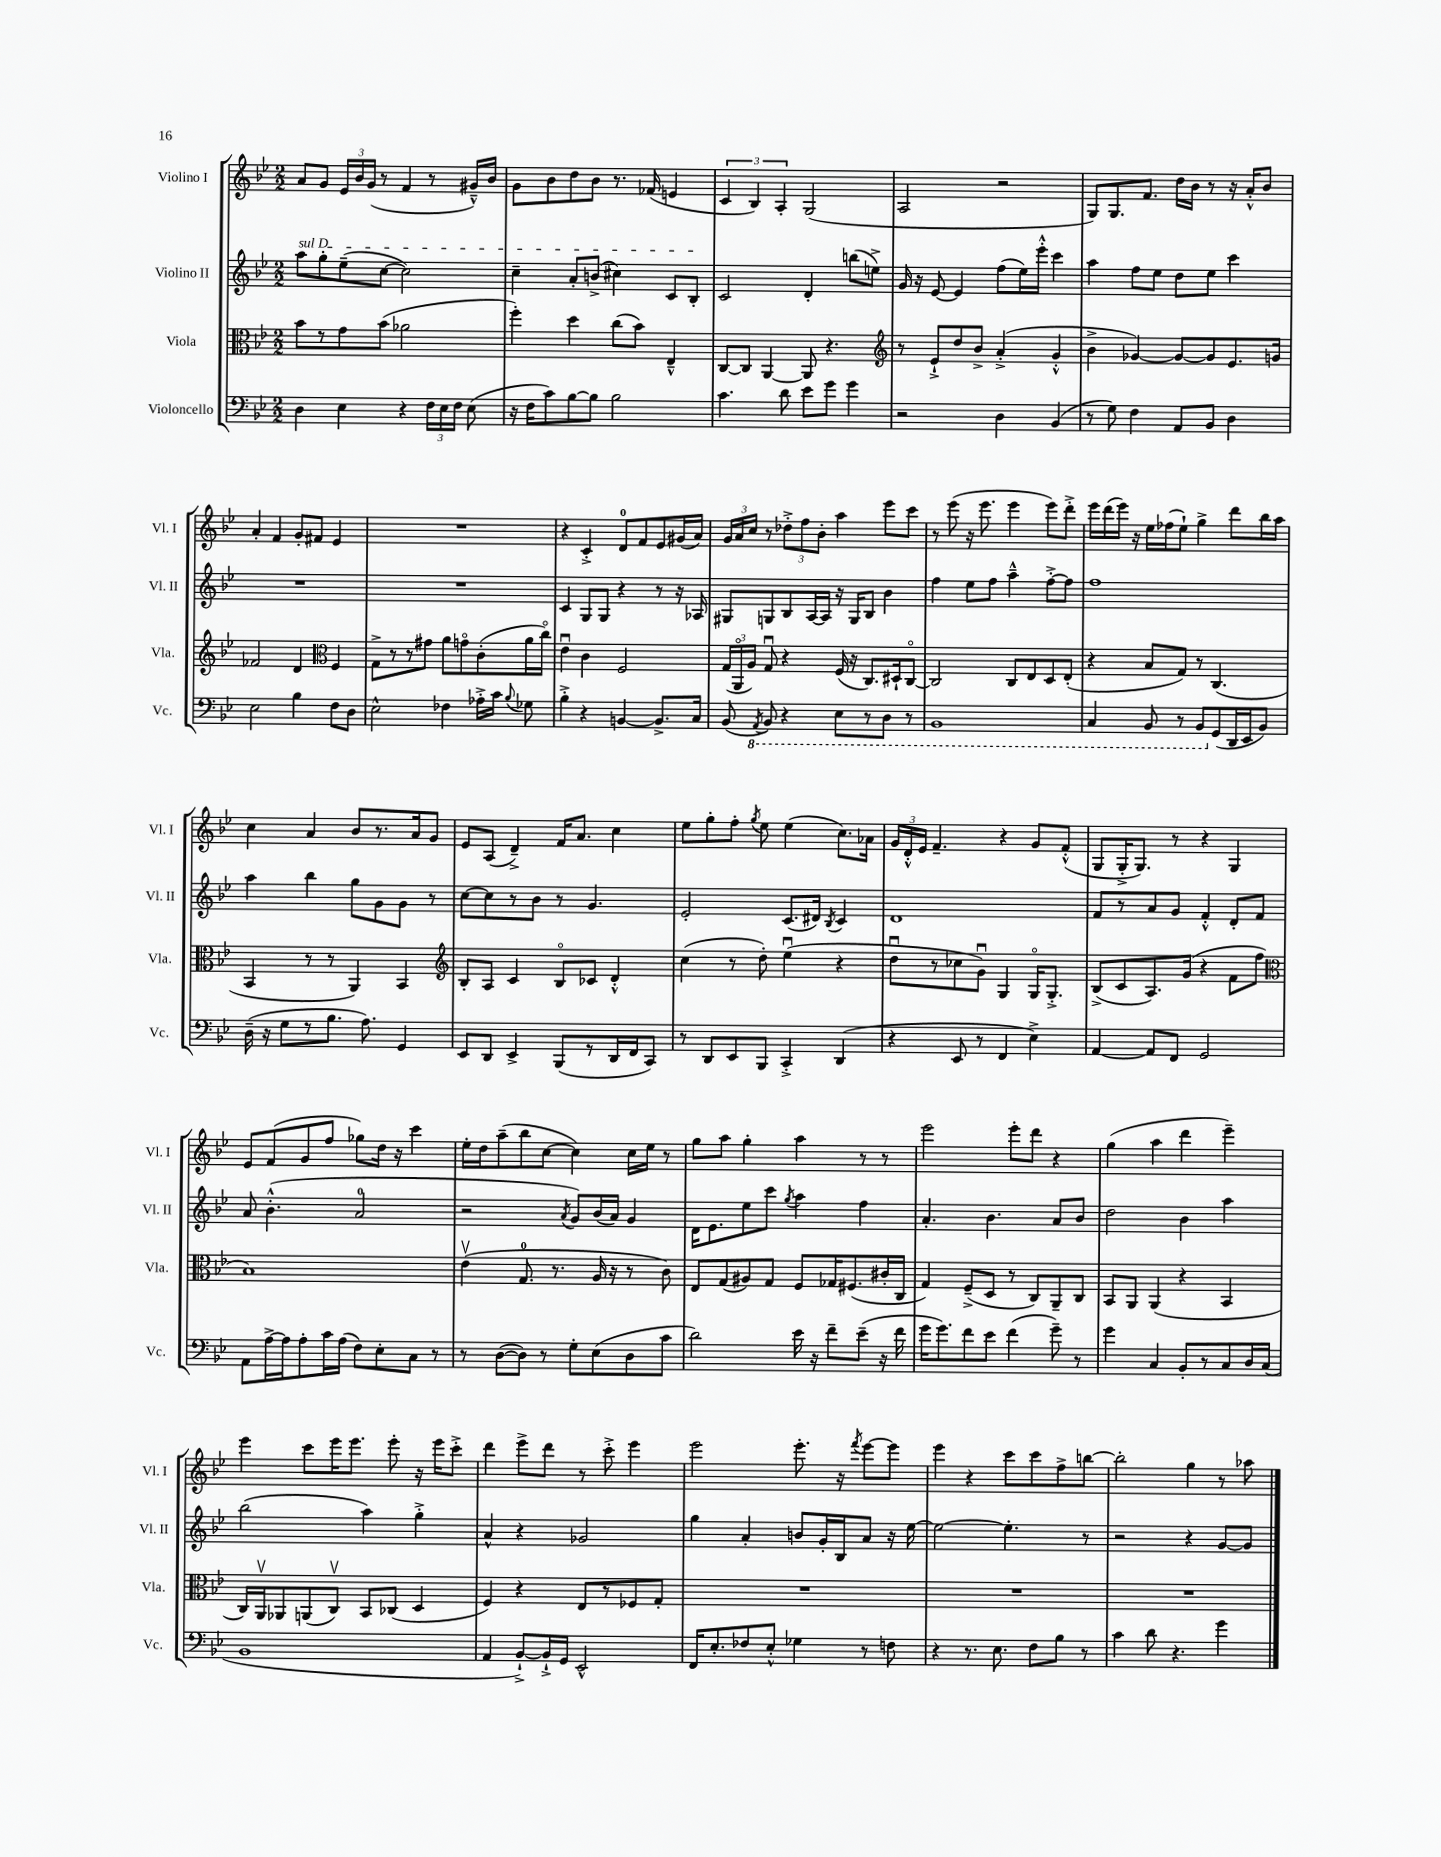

**kern	**kern	**kern	**kern
*staff4	*staff3	*staff2	*staff1
*clefF4	*clefC3	*clefG2	*clefG2
*k[b-e-]	*k[b-e-]	*k[b-e-]	*k[b-e-]
*M2/2	*M2/2	*M2/2	*M2/2
4D	8b-	8aa	8a
.	8r	8gg'	8g
4E-	8g	(8ee-~	24e-
.	.	.	24b-
.	.	.	(24g
.	(8b-	[8cc	8r
4r	2a-	2cc])	4f
24F	.	.	8r
24E-	.	.	.
24F	.	.	.
(8E-	.	.	16g#~^^)
.	.	.	16b-
=	=	=	=
16r	4ff')	4cc~	8g
16F	.	.	.
8c)	.	.	8b-
[8B-	4dd	8a'	8dd
8B-]	.	(8b^	8b-
2B-	(8cc	4cc#)	8.r
.	8b-)	.	.
.	.	.	(16f-
.	4E-~^^	8c	4e
.	.	8B-'	.
=	=	=	=
4.c	[8C	2c	6c
.	8C]	.	.
.	.	.	6B-)
.	[4AA	.	.
.	.	.	6A'
8d	.	.	.
8e-	8AA]	4d'	(2G
8g	4.r	.	.
4g	.	(8bb	.
.	.	8ee^)	.
=	=	=	=
*	*clefG2	*	*
2r	8r	16g	2A
.	.	16r	.
.	8e-`^	[8e-	.
.	8dd	4e-]	.
.	8b-^	.	.
4D	(4a'^	(8ff	2r
.	.	16ee-)	.
.	.	16eee-'^^	.
(4BB-	4g'^^	4ccc	.
=	=	=	=
8r	4b-^	4aa	8G)
8G)	.	.	8.G
4F	[4g-)	8ff	.
.	.	.	8.f
.	.	8ee-	.
8AA	8g-_	8dd	16dd
.	.	.	16b-
8BB-	8g-]	8ee-	8r
4D	8.e-	4ccc	16r
.	.	.	16a'^^
.	.	.	8b-
.	16g	.	.
=	=	=	=
2E-	2f-	1r	4a'
.	.	.	4f
4B-	4d	.	8g'
.	.	.	8f#
*	*clefC3	*	*
8F	4F	.	4e-
8D	.	.	.
=	=	=	=
2E-^^	8G^	1r	1r
.	8r	.	.
.	8r	.	.
.	8g#	.	.
4F-	8a	.	.
.	8go	.	.
16A-'^	(8c'	.	.
16c	.	.	.
8qqB-	.	.	.
8G-	16a	.	.
.	16cco)	.	.
=	=	=	=
4B-'^	4e-u	4c	4r
4r	4c	8G	4c'^
.	.	8G	.
[4BB	2F	4r	8d
.	.	.	8f
8.BB^]	.	8r	8e-
.	.	16r	(16g#
16C	.	16A-	16a)
=	=	=	=
(8BB-	(24G	8G#	24g
.	24AAo	.	24a
.	24A)	.	24cc
8qAAA	.	.	.
8BBB-)	8Gu	8G	8r
4r	4r	8B-	12dd-'^
.	.	.	12ff
.	.	[16A	.
.	.	.	12b-'
.	.	16A]	.
8EE-	(16F	16r	4aa
.	16r	16G	.
8r	8.C)	8B-	.
8DD	.	4b-	8eee-
.	16D#`	.	.
8r	[8Co	.	8ccc
=	=	=	=
1BBB-	2C]	4ff	8r
.	.	.	(8eee-
.	.	8ee-	16r
.	.	.	8.eee-
.	.	8ff	.
.	8C	4aa~^^	4eee-
.	8E-	.	.
.	8D	[8ff'^	8eee-)
.	(8E-'	8ff]	8ddd'^
=	=	=	=
4CC	4r	1ff	16eee-
.	.	.	(16ddd
.	.	.	16eee-)
.	.	.	16r
8BBB-	8B-	.	16ee-
.	.	.	(16ff-
8r	8G)	.	8ee-`)
8BBB-	8r	.	4gg^
(8GG	(4.C	.	.
16DD	.	.	8ddd
16EE-	.	.	.
8BB-)	.	.	16bb-
.	.	.	16aa
=	=	=	=
(16D~	4BB-	4aa	4cc
16r	.	.	.
8G	.	.	.
8r	8r	4bb-	4a
8.B-	8r	.	.
.	4AA)	8gg	8b-
8.A)	.	.	.
.	.	8g	8.r
4GG	4BB-	8g	.
.	.	.	16a
.	.	8r	8g
=	=	=	=
*	*clefG2	*	*
8EE-	8B-'	[8cc	8e-
8DD	8A	8cc]	(8A
4EE-^	4c	8r	4d~^)
.	.	8b-	.
(8BBB-	8B-o	8r	16f
.	.	.	8.a
8r	8c-	4.g	.
16DD	4d'^^	.	4cc
16FF	.	.	.
8CC)	.	.	.
=	=	=	=
8r	(4cc	2e-'	8ee-
8DD	.	.	8gg'
8EE-	8r	.	8ff'
.	.	.	8qgg
8BBB-	8dd')	.	8ee-
4CC'^	(4ee-u	(8.c	(4ee-
.	.	16d#)	.
.	.	8qB-	.
(4DD	4r	4c	8.cc)
.	.	.	16a-
=	=	=	=
4r	8ddu	1d	24g
.	.	.	24d'^^
.	.	.	24e-
.	8r	.	4.f~
8EE-	8cc-	.	.
8r	8gu)	.	.
4FF	4G	.	4r
4E-^)	16Go	.	8g
.	8.G'^	.	.
.	.	.	(8f'^^
=	=	=	=
[4AA	(8B-^	8f	8G
.	8c	8r	16G'^
.	.	.	8.G)
8AA]	8.A)	8a	.
8FF	.	8g	8r
.	(16g	.	.
2GG	4r	4f'^^	4r
.	8f	8d'	4G
.	8ff	8f	.
=	=	=	=
*	*clefC3	*	*
8AA	1B-)	8a	8e-
[16A^	.	(4.b-'^^	(8f
16A]	.	.	.
8A'	.	.	8g
16c	.	.	8ff
(16A	.	.	.
8F)	.	2a	8gg-)
8E-'	.	.	16dd
.	.	.	16r
8C	.	.	4ccc
8r	.	.	.
=	=	=	=
8r	(4e-v	2r	16ee-'
.	.	.	16dd
([8D	.	.	(8aa~
8D])	8.G	.	8bb-
8r	.	.	[8cc
.	8.r	.	.
.	.	8qa	.
8G'	.	8g)	4cc])
(8E-	16A	(16b-	.
.	16r	16a)	.
8D	8r	4g	16cc
.	.	.	16ee-
8c	8c)	.	8r
=	=	=	=
2d)	8E-	16d	8gg
.	.	8.e-	.
.	(8G	.	8aa
.	8A#)	8ee-	4gg'
.	8G	8ccc	.
.	.	8qgg	.
16e-	8F	4aa	4aa
16r	.	.	.
8f~	16G-	.	.
.	(8.F#	.	.
(8e-~	.	4ff	8r
16r	16c#'	.	8r
16f	16C	.	.
=	=	=	=
16g	4G)	4.a'	2eee-
8.g)	.	.	.
8f	(8F~^	.	.
8e-	8D	4.b-	.
(4f	8r	.	8eee-'
.	8C)	.	8ddd
8g~)	8AA~	8a	4r
8r	8C	8b-	.
=	=	=	=
4g	8BB-	2dd	(4gg
.	8AA	.	.
4C	(4AA	.	4aa
8BB-'	4r	4b-	4ddd
8r	.	.	.
8C	4BB-	4aa	4eee-~)
16D	.	.	.
(16C	.	.	.
=	=	=	=
1BB-	16C)	(2bb-	4eee-
.	16AAv	.	.
.	8AA-	.	.
.	(8AA	.	8ccc
.	8Cv)	.	16eee-
.	.	.	8.eee-
.	8BB-	4aa)	.
.	(8C-	.	8eee-'
.	4D	4gg'^	16r
.	.	.	16eee-
.	.	.	8ccc'^
=	=	=	=
4AA	4F)	4a^^	4ddd
[8BB-`^)	4r	4r	8eee-^
16BB-`^]	.	.	8ddd
16GG	.	.	.
2EE-^^	8E-	2g-	8r
.	8r	.	8ccc'^
.	8F-	.	4eee-
.	8G'	.	.
=	=	=	=
16FF	1r	4gg	2eee-
8.E-'	.	.	.
8F-	.	4a'	.
8E-'^^	.	.	.
4G-	.	8b	8.eee-'
.	.	16g'	.
.	.	16B-	16r
.	.	.	8qfff
8r	.	8a	[8eee-
8F	.	16r	8eee-]
.	.	[16ee-	.
=	=	=	=
4r	1r	2ee-_	4eee-
8.r	.	.	4r
8.E-	.	.	.
.	.	4.ee-']	8ccc
8F	.	.	8ccc
8B-	.	.	8ff^
8r	.	8r	[8bb
=	=	=	=
4c	1r	2r	2bb']
8d	.	.	.
4.r	.	.	.
.	.	4r	4gg
4g	.	[8g	8r
.	.	8g]	8aa-
==	==	==	==
*-	*-	*-	*-
